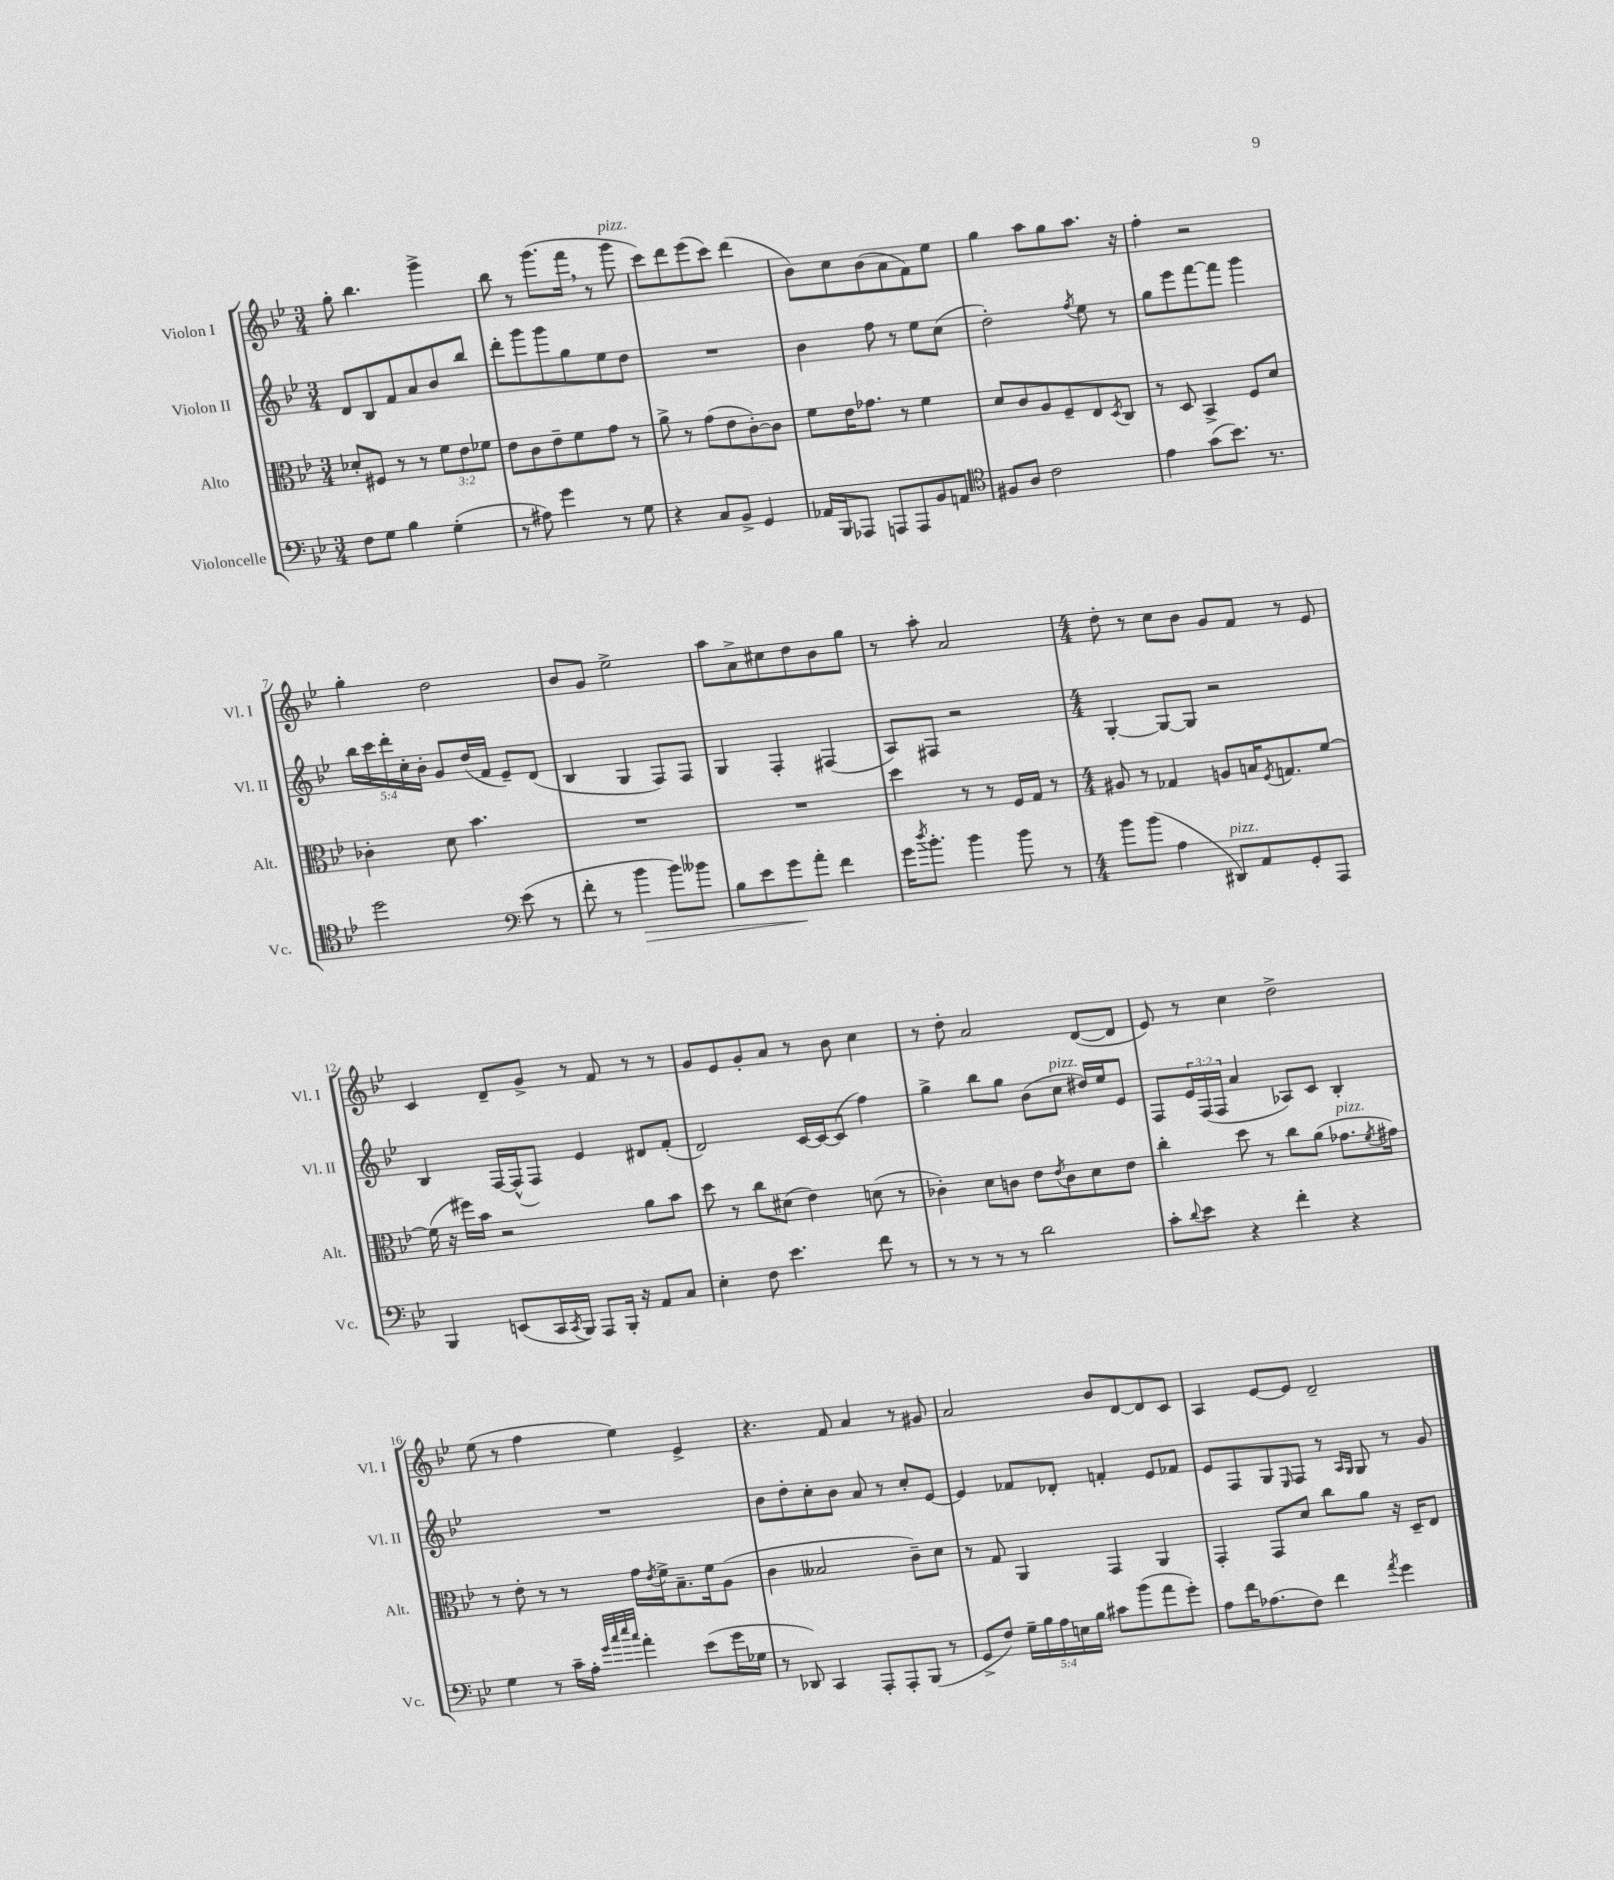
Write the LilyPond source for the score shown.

<<
\new StaffGroup <<
\new Staff = "s0" \with { instrumentName = "Violon I" shortInstrumentName = "Vl. I" } {
    \clef treble \key bes \major \numericTimeSignature \time 3/4
    g''8-. bes''4. g'''4-> |
    bes''8 r8 g'''8.( f'''16 \breathe r8 g'''8^\markup { \italic "pizz." } |
    c'''8) d'''8 ees'''8( c'''8) d'''4( |
    bes'8) c''8 bes'8( a'8 f'8) ees''8 |
    g''4 a''8 g''8 a''8. r16 |
    f''4-. r2 |
    g''4-. d''2 |
    bes'8 g'8 ees''2-> |
    a''8 a'8-> cis''8 d''8 bes'8 g''8 |
    r8 a''8-. a'2 |
    \numericTimeSignature \time 4/4 d''8-. r8 c''8 bes'8 g'8 f'8 r8 ees'8 |
    c'4 d'8-- g'8-> r8 f'8 r8 r8 |
    g'8 ees'8 g'8-. a'8 r8 bes'8 c''4 |
    r8 d''8-. a'2 d'8~( d'8 |
    ees'8) r8 c''4 d''2-> |
    ees''8( r8 f''4 ees''4) ees'4-> |
    r4. f'8 a'4 r8 gis'8 |
    a'2 bes'8 d'8~ d'8 c'8 |
    a4 ees'8~ ees'8 d'2-- \bar "|." |
}
\new Staff = "s1" \with { instrumentName = "Violon II" shortInstrumentName = "Vl. II" } {
    \clef treble \key bes \major \numericTimeSignature \time 3/4 \override Staff.TupletNumber.text = #tuplet-number::calc-fraction-text
    d'8 bes8 f'8 a'8 bes'8 bes''8 |
    d'''8-. g'''8 g'''8 g''8 ees''8 d''8 |
    R2. |
    bes'4 f''8 r8 ees''8 c''8( |
    d''2-.) \acciaccatura { f''8 } ees''8 r8 |
    g''8 ees'''8 f'''8~ f'''8 g'''4 |
    \tuplet 5/4 { bes''16 c'''16 d'''16-. c''16-. bes'16-. } g'8 d''16( f'16 ees'8--) d'8( |
    bes4 g4 f8) f8 |
    g4 f4-. fis4( |
    a8) fis8 r2 |
    \numericTimeSignature \time 4/4 g4~-. g8~ g8 r2 |
    bes4 f16~ f16-^( f8) ees'4 dis'8 f'8-.( |
    d'2) c'16~ c'16~ c'8( f''4) |
    g''4-> bes''8 g''8 bes'8( c''8^\markup { \italic "pizz." } dis''16) ees''16 ees'8 |
    f8 \tuplet 3/2 { ees'16 f16( f16 } a'4 aes8) c'8 bes4-. |
    R1 |
    bes'8 d''8-. c''8-. bes'8 a'8 r8 c''8-. ees'8~ |
    ees'4 fes'8 des'8-. f'4-. ees'8 fes'8 |
    ees'8 f8 g8 \grace { ees16 } f8 r8 \grace { a16 g16 } g8 r8 g'8 \bar "|." |
}
\new Staff = "s2" \with { instrumentName = "Alto" shortInstrumentName = "Alt." } {
    \clef alto \key bes \major \numericTimeSignature \time 3/4 \override Staff.TupletNumber.text = #tuplet-number::calc-fraction-text
    des'8-. fis8 r8 r8 \tuplet 3/2 { f'8 ees'8 fes'8 } |
    ees'8 c'8 ees'8-- f'8 g'8 r8 |
    a'8-> r8 g'8( ees'8 c'8~-.) c'8 |
    f'8 ees'16 ges'8. r8 f'4 |
    d'8 c'8 a8 f8-- ees8 \acciaccatura { d8 } c8 |
    r8 d8 bes,4-> f8 d'8 |
    ces'4-. d'8 bes'4. |
    R2. |
    R2. |
    d''4 r8 r8 f16 g16 r8 |
    \numericTimeSignature \time 4/4 ais8 r8 ges4 a8 b16 \acciaccatura { f8 } g8. f'8~ |
    f'16( r16 fis''16) bes'16 r2 a'8 bes'8 |
    d''8 r8 c''8 dis'8( ees'4) d'8( r8 |
    ces'4-.) d'8 c'8 ees'8 \acciaccatura { ees'8 } c'8 d'8 ees'8 |
    c''4-. d''8 r8 c''8 a'8( ges'8.^\markup { \italic "pizz." } \acciaccatura { f'8 } gis'16) |
    r8 ees'8-. r8 r8 g'16 \acciaccatura { ees'8 } f'16-> bes8.-- f'16 a8( |
    c'4 beses2 c'8--) d'8 |
    r8 g8 a,4 g,4 a,4 |
    g,4-. g,8 d'8 c''8 a'8 r16 d16-- ees8 \bar "|." |
}
\new Staff = "s3" \with { instrumentName = "Violoncelle" shortInstrumentName = "Vc." } {
    \clef bass \key bes \major \numericTimeSignature \time 3/4 \override Staff.TupletNumber.text = #tuplet-number::calc-fraction-text
    f8 g8 bes4 g4-.( |
    r8 ais8) g'4 r8 g8 |
    r4 c8 bes,8-> g,4 |
    aes,16 bes,,16 aes,,8 a,,8 a,,8 bes,8 a,8 |
    \clef tenor fis8 a8 c'2 |
    ees'4 g'8( bes'8.) r8. |
    d''2 \clef bass ees'8( r8 |
    f'8-. r8 bes'4\> bes'8) beses'8 |
    bes8 ees'8 g'8\! a'8-. f'4 |
    g'16 \acciaccatura { d''8 } bes'8.-. bes'4 bes'8 r8 |
    \numericTimeSignature \time 4/4 bes'8 bes'8( a4 dis,8^\markup { \italic "pizz." }) a,8 g,8-. a,,8 |
    bes,,4 e,8( c,16 \acciaccatura { c,8 } bes,,16) a,,8 bes,,16-. r16 a,8 c8 |
    ees4-. f8 ees'4. f'8 r8 |
    r8 r8 r8 r8 d'2 |
    c'8-. \appoggiatura { d'8 } ees'8 r4 f'4-. r4 |
    g4 r8 c'16-- a16-. \grace { g'32 c''32 ees''32 c''32 } a'4-. ees'8( g'16 ges16 |
    r8 des,8) c,4 a,,8-. a,,8-. bes,,8( r8 |
    g,8-> f8) \tuplet 5/4 { g16-- bes16 a16 e16 bes16 } cis'8 bes'8( a'8 g'8-.) |
    a8 f'16 aes8.( f8) f'4 \acciaccatura { a'8 } g'4 \bar "|." |
}
>>
>>
